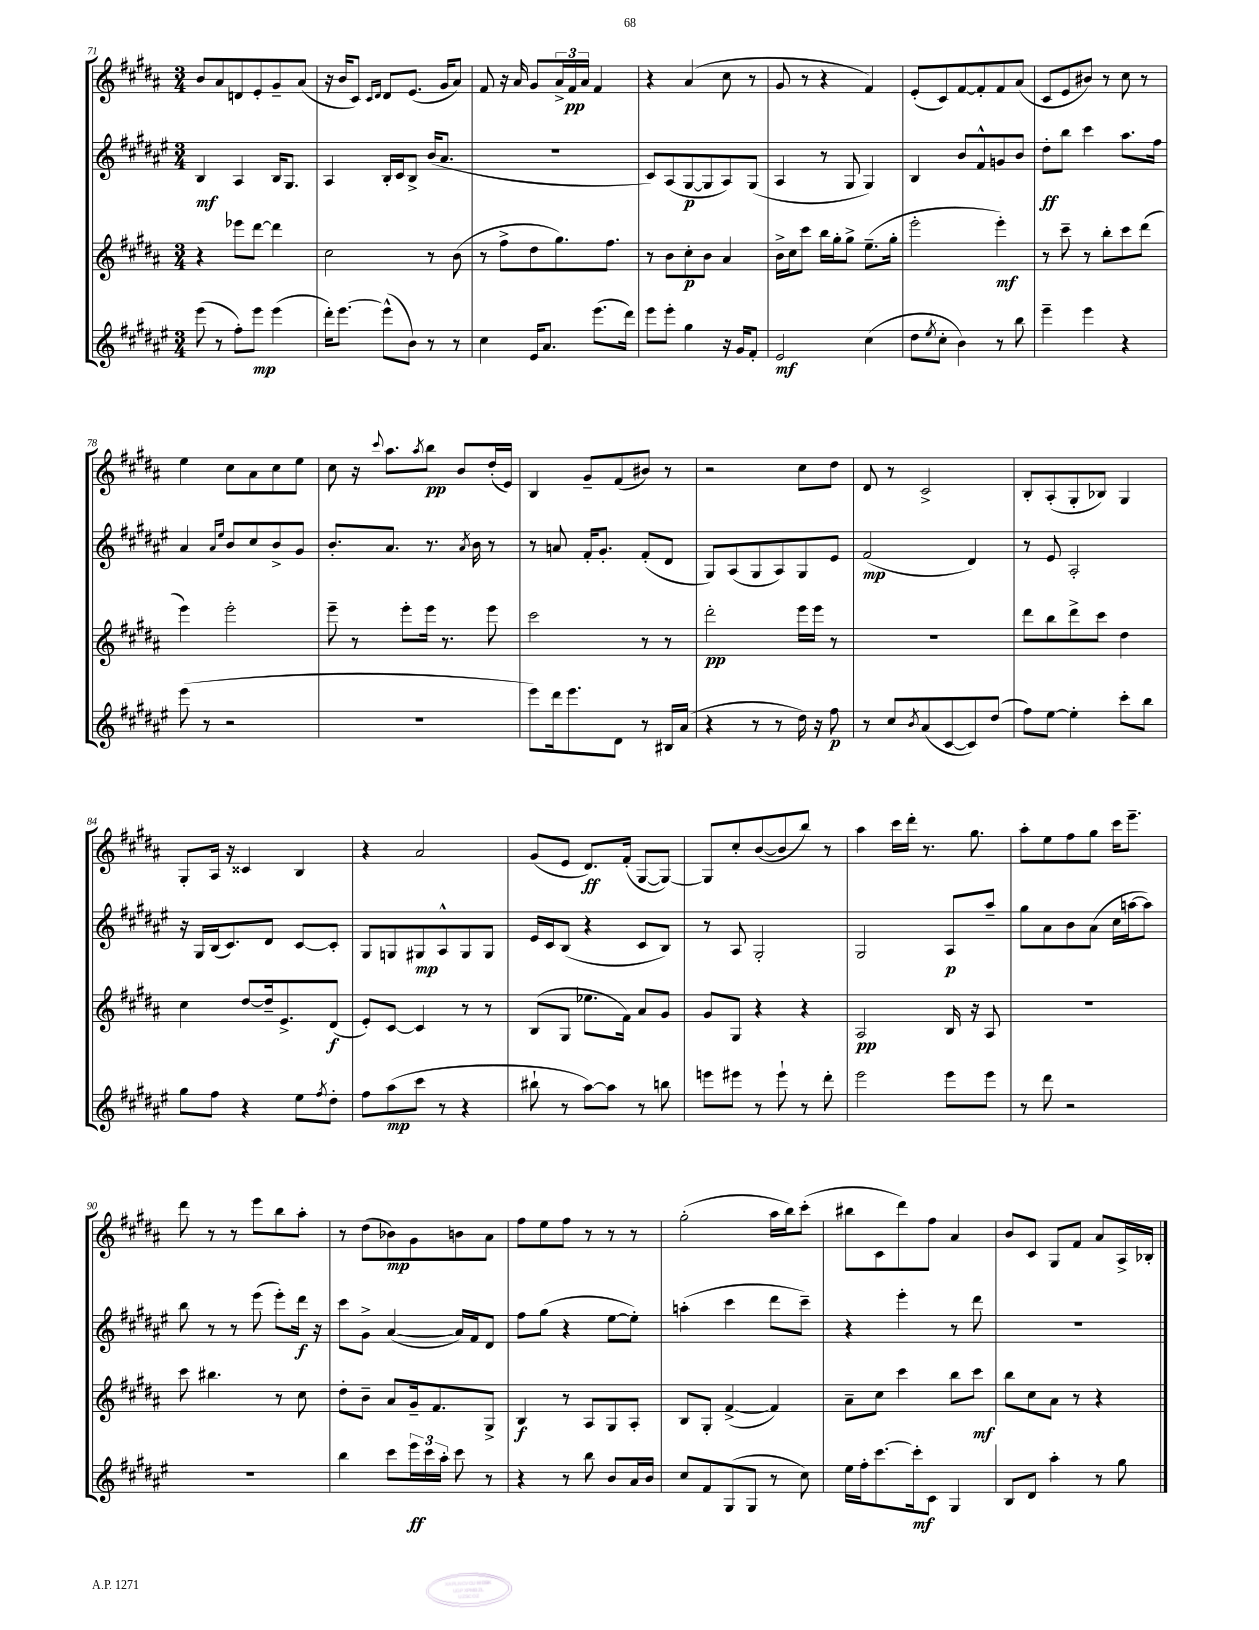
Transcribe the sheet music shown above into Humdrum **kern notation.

**kern	**kern	**kern	**kern
*staff4	*staff3	*staff2	*staff1
*clefG2	*clefG2	*clefG2	*clefG2
*k[f#c#g#d#a#e#]	*k[f#c#g#d#a#]	*k[f#c#g#d#a#e#]	*k[f#c#g#d#a#]
*M3/4	*M3/4	*M3/4	*M3/4
(8eee#\	4r	4B/	8b/L
8r	.	.	8a#/
8ff#'\L)	8eee-\L	4A#/	8d/
8eee#\J	[8ddd#\J	.	8e'/
(4eee#\	4ddd#\]	16B/LK	8g#~/
.	.	8.G#/J	.
.	.	.	(8a#/J
=	=	=	=
16ddd#'\LK)	2cc#\	4A#/	16r
[8.eee#\J	.	.	16b/LK
.	.	.	8c#/J)
.	.	.	16qqc#/LL
.	.	.	16qqd#/JJ
(8eee#^^\]L	.	16B'/LL	8d#/L
.	.	16c#/J	.
8b\J)	.	8B^/J	(8.e/J
8r	8r	(16b/LK	.
.	.	8.a#/J	16g#/LK
8r	(8b\	.	8a#/J)
=	=	=	=
4cc#\	8r	2.r	8f#/
.	8ff#^\L	.	16r
.	.	.	16a#/
16e#/LK	8dd#\	.	8g#/L
8.a#/J	.	.	.
.	8.gg#\)	.	24a#^/L
.	.	.	24f#/
.	.	.	24a#/JJ
(8.eee#\L	.	.	4f#/
.	8.ff#\J	.	.
16ddd#\Jk)	.	.	.
=	=	=	=
8eee#\L	8r	8c#/L)	4r
8eee#'\J	8b\L	(8A#/	.
4gg#\	8cc#'\	[8G#/	(4a#/
.	8b\J	8G#/]	.
16r	4a#/	8A#/)	8cc#\
16g#/LK	.	.	.
8f#'/J	.	(8G#/J	8r
=	=	=	=
2e#/	16b^\LL	4A#/	8g#/
.	16cc#\J	.	.
.	8ccc#\J	.	8r
.	16bb\LL	8r	4r
.	16gg#'\J	.	.
.	8gg#^\J	8G#/	.
(4cc#\	(8.ee~\L	4G#/)	4f#/)
.	16gg#'\Jk	.	.
=	=	=	=
8dd#\L	2eee'\	4B/	(8e'/L
8qee#/	.	.	.
8cc#'\J	.	.	8c#/)
4b\)	.	8b/L	[8f#/
.	.	8f#^^/	8f#'/]
8r	4eee'\)	8g/	8f#/
8bb\	.	8b/J	(8a#/J
=	=	=	=
4eee#~\	8r	8dd#'\L	8c#/L
.	8ccc#~\	8bb\J	8e/
4eee#\	8r	4ccc#\	8b#/J)
.	8bb'\L	.	8r
4r	8ccc#\	8.aa#\L	8cc#\
.	(8ddd#\J	.	8r
.	.	16ff#\Jk	.
=	=	=	=
(8eee#\	4eee\)	4a#/	4ee\
8r	.	.	.
.	.	16qqa#/LL	.
.	.	16qqee#/JJ	.
2r	2eee'\	8b/L	8cc#\L
.	.	8cc#/	8a#\
.	.	8b^/	8cc#\
.	.	8g#/J	8ee\J
=	=	=	=
2.r	8eee~\	8.b'/L	8cc#\
.	8r	.	16r
.	.	.	8qqccc#/
.	.	8.a#/J	8.aa#\L
.	8eee'\L	.	.
.	.	.	8qaa#/
.	16eee\Jk	8.r	8bb\J
.	8.r	.	.
.	.	.	8b/L
.	.	8qa#/	.
.	.	16b\	.
.	8eee\	8r	(16dd#'/L
.	.	.	16e/JJ)
=	=	=	=
8eee#\L)	2ccc#\	8r	4B/
16ddd#\k	.	8a/	.
8.eee#\	.	.	.
.	.	16f#'/LK	8g#~/L
.	.	8.g#'/J	.
8d#\J	.	.	(8f#/
8r	8r	(8f#'/L	8b#/J)
16B#/LL	8r	8d#/J	8r
(16a#/JJ	.	.	.
=	=	=	=
4r	2ddd#'\	8G#/L)	2r
.	.	(8A#/	.
8r	.	8G#/	.
8r	.	8A#/)	.
16dd#\)	16eee\LL	8G#/	8cc#\L
16r	16eee\JJ	.	.
8ff#\	8r	8e#/J	8dd#\J
=	=	=	=
8r	2.r	(2f#/	8d#/
8cc#/L	.	.	8r
8qb/	.	.	.
(8a#/	.	.	2c#^/
[8c#/	.	.	.
8c#/])	.	4d#/)	.
(8dd#/J	.	.	.
=	=	=	=
8ff#\L)	8ddd#\L	8r	8B'/L
[8ee#\J	8bb\	8e#/	(8A#'/
4ee#'\]	8ddd#^\	2A#'/	8G#'/
.	8ccc#\J	.	8B-/J)
8ccc#'\L	4dd#\	.	4G#/
8bb\J	.	.	.
=	=	=	=
8gg#\L	4cc#\	16r	8G#'/L
.	.	16G#/LL	.
8ff#\J	.	(16B/J	16A#/Jk
.	.	8.c#/)	16r
4r	[8dd#/L	.	4c##/
.	16dd#~/]k	8d#/J	.
.	8.e^/	.	.
8ee#\L	.	[8c#/L	4B/
8qff#/	.	.	.
8dd#'\J	(8d#/J	8c#'/]J	.
=	=	=	=
8ff#\L	8e'/L)	8G#/L	4r
(8aa#\	[8c#/J	8G/	.
8ccc#\J	4c#/]	8G#/	2a#/
8r	.	8A#^^/	.
4r	8r	8G#/	.
.	8r	8G#/J	.
=	=	=	=
8bb#`\	(8B/L	16e#/LL	(8g#/L
.	.	16c#/J	.
8r	8G#/J	(8B/J	8e/J
[8aa#\L)	8.ee-\L	4r	8.d#/L)
8aa#\]J	.	.	.
.	16f#\Jk)	.	(16f#'/Jk
8r	8a#/L	8c#/L	[8G#/L
8bb\	8g#/J	8B/J)	8G#/_J)
=	=	=	=
8eee\L	8g#/L	8r	8G#/]L
8eee#\J	8G#/J	8A#/	8cc#'/
8r	4r	2G#'/	([8b/
8eee#`\	.	.	8b/]
8r	4r	.	8bb/J)
8ddd#'\	.	.	8r
=	=	=	=
2eee#\	2A#/	2G#/	4aa#\
.	.	.	16ccc#\LL
.	.	.	16ddd#'\JJ
.	.	.	8.r
8eee#\L	16B/	8A#/L	.
.	16r	.	8.gg#\
8eee#\J	8A#/	8aa#~/J	.
=	=	=	=
8r	2.r	8gg#\L	8aa#'\L
8ddd#\	.	8a#\	8ee\
2r	.	8b\	8ff#\
.	.	(8a#\J	8gg#\J
.	.	16cc#\LL	16ccc#\LK
.	.	[16aa\J	8.eee~\J
.	.	8aa\]J)	.
=	=	=	=
2.r	8ccc#\	8bb\	8ddd#\
.	4.bb#\	8r	8r
.	.	8r	8r
.	.	(8eee#\	8eee\L
.	8r	8eee#'\L)	8bb\
.	8cc#\	16ddd#\Jk	8aa#'\J
.	.	16r	.
=	=	=	=
4bb\	8dd#'\L	8ccc#\L	8r
.	8b~\J	8g#^\J	(8dd#\L
8ccc#\L	8a#/L	([4a#/	8b-\)
24eee#\L	16g#~/k	.	8g#\
24ccc#\	.	.	.
.	8.f#/	.	.
24aa#'\JJ	.	.	.
8ccc#\	.	16a#/]LL)	8b\
.	.	16f#/J	.
8r	8G#^/J	8d#/J	8a#\J
=	=	=	=
4r	4B/	8ff#\L	8ff#\L
.	.	(8gg#\J	8ee\
8r	8r	4r	8ff#\J
8bb\	8A#/L	.	8r
8b/L	8G#/	[8ee#\L	8r
16a#/L	8A#'/J	8ee#'\]J)	8r
16b/JJ	.	.	.
=	=	=	=
8cc#/L	8B/L	(4aa'\	(2gg#'\
8f#/	8G#'/J	.	.
(8G#/	([4f#^/	4ccc#\	.
8G#/J	.	.	.
8r	4f#/])	8ddd#\L	16aa#\LL
.	.	.	16bb\J)
8cc#\)	.	8ccc#~\J)	(8ccc#'\J
=	=	=	=
16ee#\LL	8a#~\L	4r	8bb#\L
16ff#'\J	.	.	.
[8.ccc#\	8cc#\J	.	8c#\
.	4ccc#\	4eee#'\	8ddd#\)
16ccc#'\]k	.	.	.
8c#\J	.	.	8ff#\J
4G#/	8bb\L	8r	4a#/
.	8ccc#\J	8ddd#\	.
=	=	=	=
8B/L	8bb\L	2.r	8b/L
8d#/J	8cc#\	.	8c#/J
4aa#'\	8a#\J	.	8G#/L
.	8r	.	8f#/J
8r	4r	.	8a#/L
8gg#\	.	.	16A#^/L
.	.	.	16B-'/JJ
==	==	==	==
*-	*-	*-	*-
